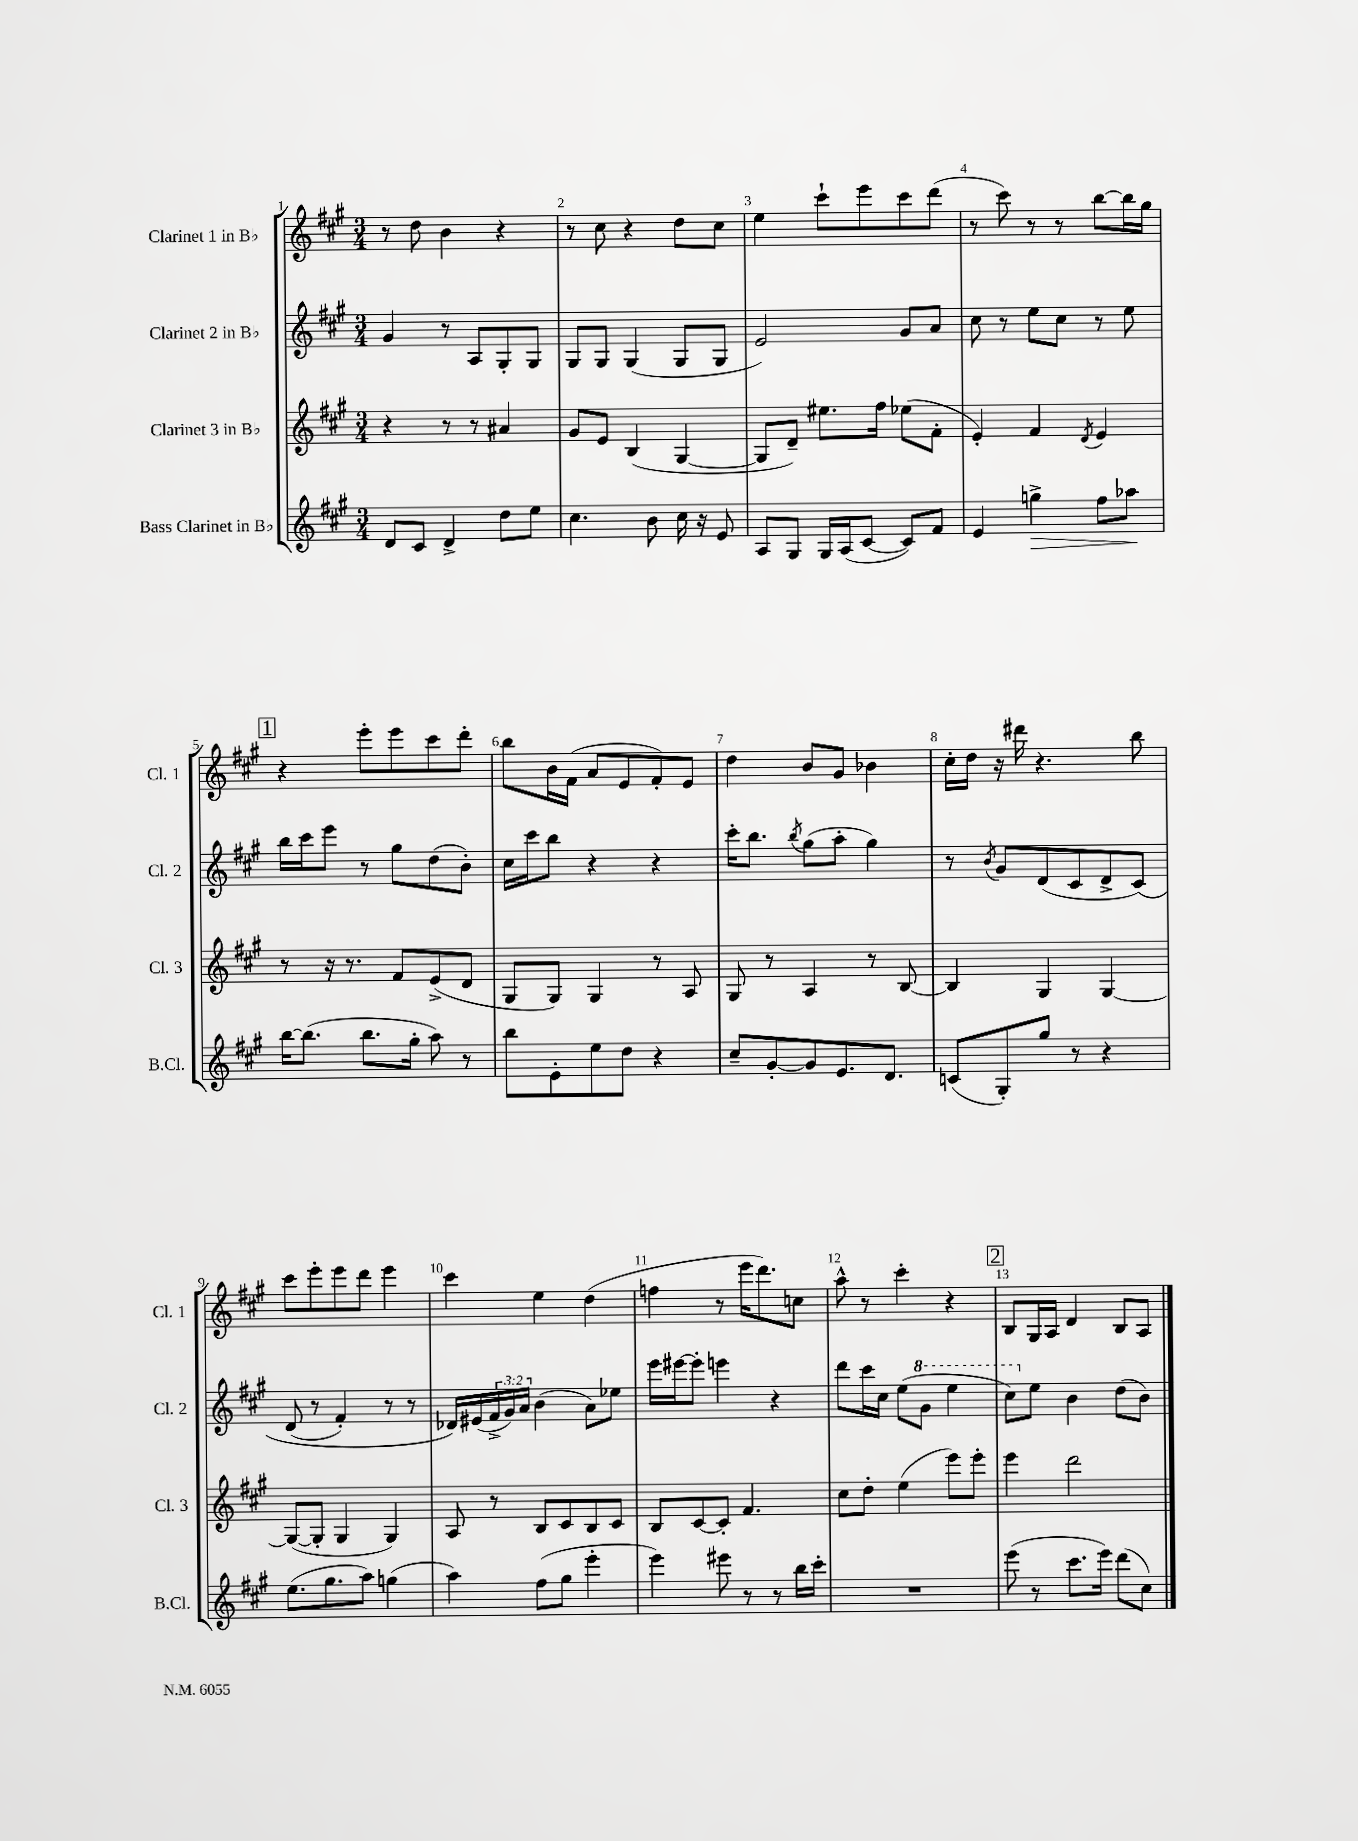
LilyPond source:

<<
\new StaffGroup <<
\new Staff = "s0" \with { instrumentName = "Clarinet 1 in Bb" shortInstrumentName = "Cl. 1" } {
    \clef treble \key a \major \numericTimeSignature \time 3/4
    r8 d''8 b'4 r4 |
    r8 cis''8 r4 d''8 cis''8 |
    e''4 cis'''8-! e'''8 cis'''8 d'''8( |
    r8 cis'''8) r8 r8 b''8~ b''16 gis''16 |
    \mark \markup { \box "1" } r4 e'''8-. e'''8 cis'''8 d'''8-. |
    b''8 b'16 fis'16( a'8 e'8 fis'8-.) e'8 |
    d''4 b'8 gis'8 bes'4 |
    cis''16-. d''16 r16 dis'''16 r4. b''8 |
    cis'''8 e'''8-. e'''8 d'''8 e'''4 |
    cis'''4 e''4 d''4( |
    f''4 r8 e'''16 d'''8.) c''8 |
    a''8-^ r8 cis'''4-. r4 |
    \mark \markup { \box "2" } b8 gis16 a16 d'4 b8 a8 \bar "|." |
}
\new Staff = "s1" \with { instrumentName = "Clarinet 2 in Bb" shortInstrumentName = "Cl. 2" } {
    \clef treble \key a \major \numericTimeSignature \time 3/4 \override Staff.TupletNumber.text = #tuplet-number::calc-fraction-text
    gis'4 r8 a8 gis8-. gis8 |
    gis8 gis8 gis4( gis8 gis8 |
    e'2) gis'8 a'8 |
    cis''8 r8 e''8 cis''8 r8 e''8 |
    \mark \markup { \box "1" } b''16 cis'''16 e'''8 r8 gis''8 d''8( b'8-.) |
    cis''16 cis'''16 b''8 r4 r4 |
    cis'''16-. b''8. \acciaccatura { b''8 } gis''8( a''8-. gis''4) |
    r8 \acciaccatura { b'8 } gis'8 d'8( cis'8 d'8-> cis'8)\( |
    d'8( r8 fis'4-.) r8 r8 |
    des'16\) eis'16( \tuplet 3/2 { fis'16-> gis'16) a'16 } b'4( a'8) ees''8 |
    e'''16 eis'''16~ eis'''8-. e'''4 r4 |
    d'''8 cis'''16 cis''16 e''8( \ottava #1 gis''8 e'''4 |
    \mark \markup { \box "2" } cis'''8) \ottava #0 e''8 b'4 d''8( b'8) \bar "|." |
}
\new Staff = "s2" \with { instrumentName = "Clarinet 3 in Bb" shortInstrumentName = "Cl. 3" } {
    \clef treble \key a \major \numericTimeSignature \time 3/4
    r4 r8 r8 ais'4 |
    gis'8 e'8 b4( gis4~ |
    gis8 d'8--) eis''8. fis''16 ees''8( fis'8-. |
    e'4-.) fis'4 \acciaccatura { d'8 } e'4 |
    \mark \markup { \box "1" } r8 r16 r8. fis'8 e'8->( d'8 |
    gis8 gis8) gis4 r8 a8 |
    gis8 r8 a4 r8 b8~ |
    b4 gis4 gis4~ |
    gis8~( gis8-. gis4 gis4) |
    a8 r8 b8 cis'8 b8 cis'8 |
    b8 cis'8~ cis'8-. fis'4. |
    cis''8 d''8-. e''4( e'''8) e'''8-. |
    \mark \markup { \box "2" } e'''4 d'''2 \bar "|." |
}
\new Staff = "s3" \with { instrumentName = "Bass Clarinet in Bb" shortInstrumentName = "B.Cl." } {
    \clef treble \key a \major \numericTimeSignature \time 3/4
    d'8 cis'8 d'4-> d''8 e''8 |
    cis''4. b'8 cis''16 r16 e'8 |
    a8 gis8 gis16 a16( cis'8~ cis'8) fis'8 |
    e'4 g''4->\> fis''8 aes''8\! |
    \mark \markup { \box "1" } b''16~ b''8.( b''8. gis''16-. a''8) r8 |
    b''8 e'8-. e''8 d''8 r4 |
    cis''8-- gis'8~-. gis'8 e'8. d'8. |
    c'8( gis8-.) gis''8 r8 r4 |
    e''8.( gis''8. a''8) g''4( |
    a''4) fis''8( gis''8 e'''4-. |
    e'''4) eis'''8 r8 r8 b''16 cis'''16-. |
    R2. |
    \mark \markup { \box "2" } e'''8( r8 cis'''8. e'''16) d'''8( cis''8) \bar "|." |
}
>>
>>
\layout { \context { \Score \override BarNumber.break-visibility = ##(#f #t #t) barNumberVisibility = #all-bar-numbers-visible } }
